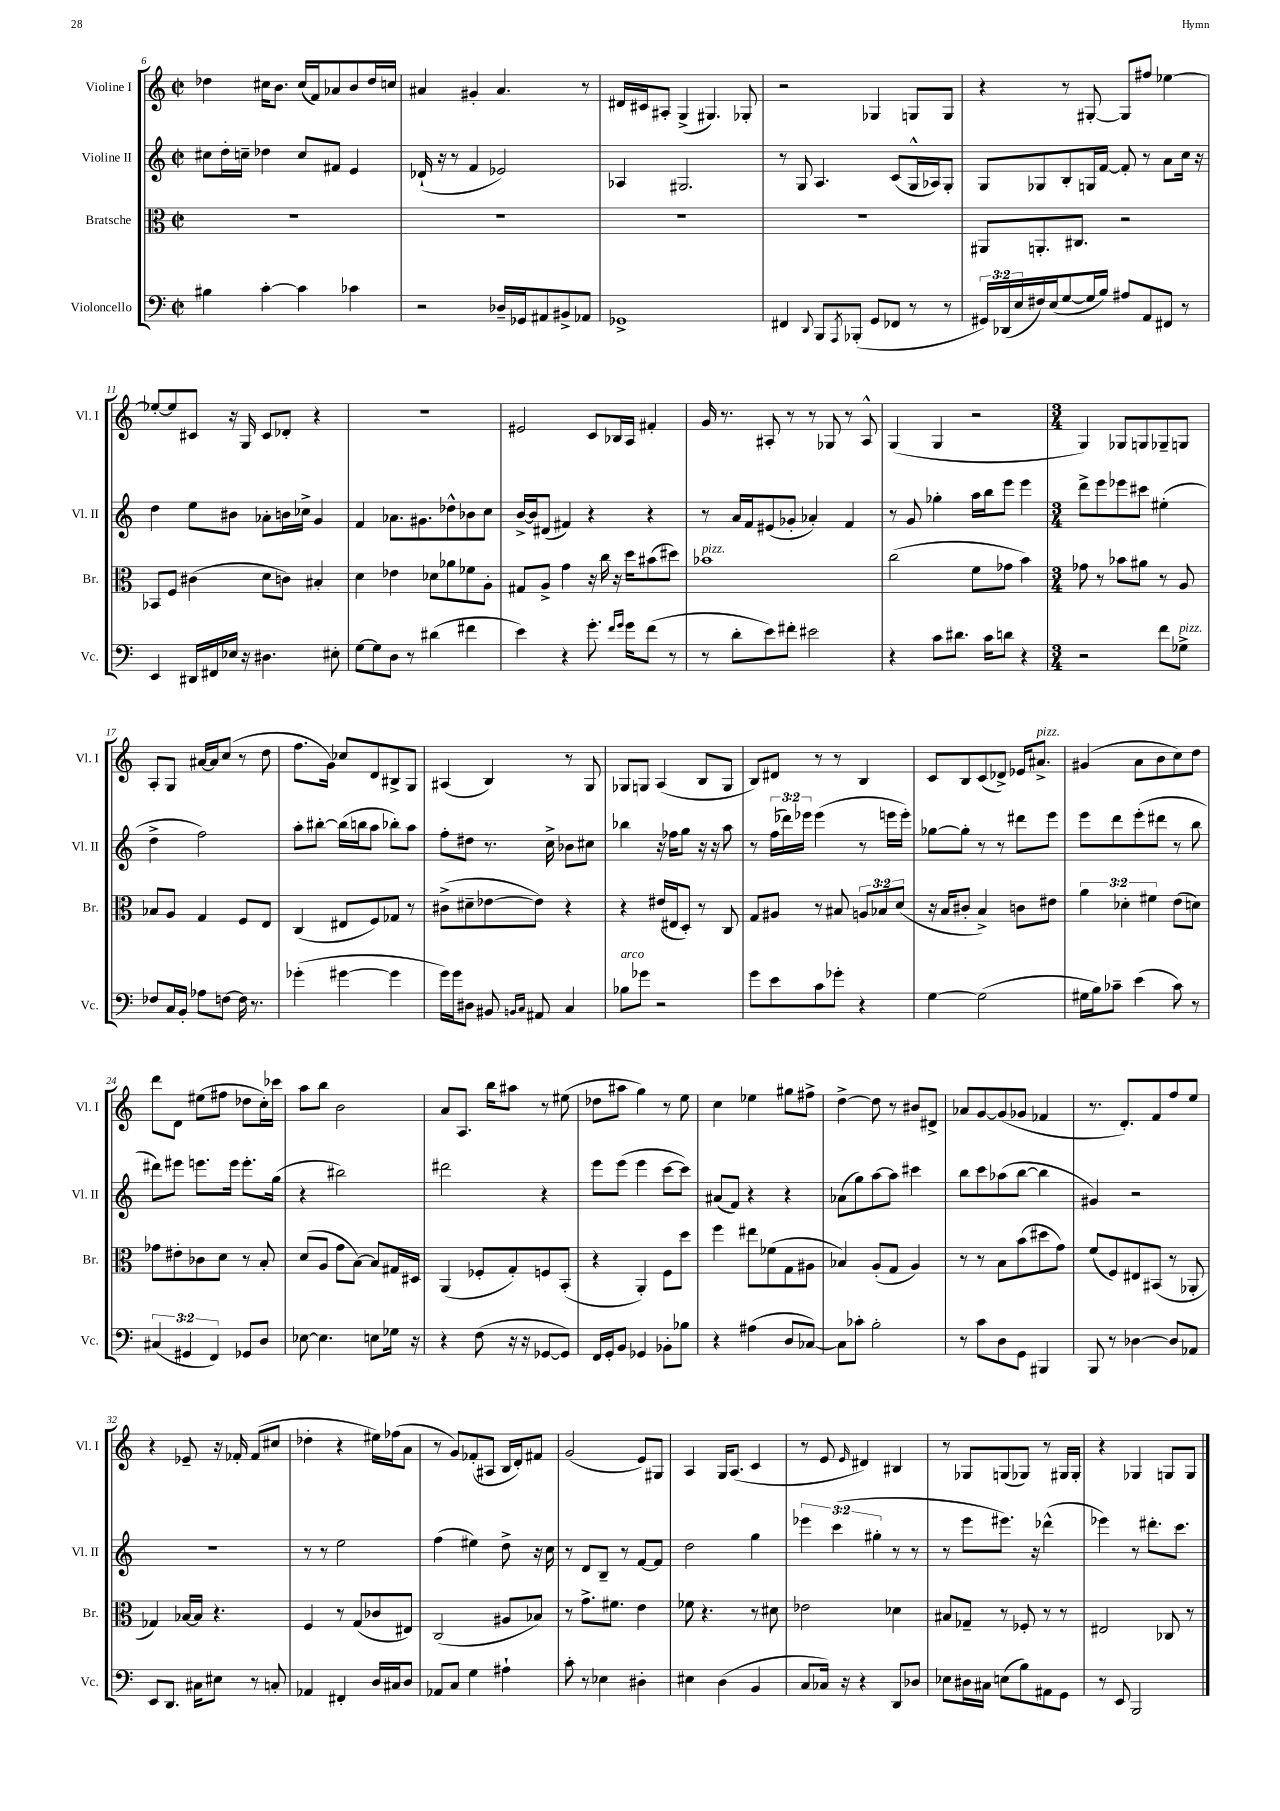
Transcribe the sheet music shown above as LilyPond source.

<<
\new StaffGroup <<
\new Staff = "s0" \with { instrumentName = "Violine I" shortInstrumentName = "Vl. I" } {
    \clef treble \key c \major \defaultTimeSignature \time 2/2
    des''4 cis''16 b'8. cis''16( f'16) aes'8 b'8 des''16 c''16 |
    ais'4 gis'4-. ais'4. r8 |
    dis'16 cis'16 ais8-. g4->( gis4.) ges8-. |
    r2 ges4 g8 g8 |
    r4 r8 gis8~-. gis8 fis''8 ees''4~ |
    ees''8~-. ees''8 cis'8 r16 g16 cis'8 des'8-. r4 |
    R1 |
    eis'2 c'8 bes16 a16 fis'4-. |
    g'16 r8. ais8-. r8 r8 ges8 r8 ais8-^ |
    g4( g4 r2 |
    \numericTimeSignature \time 3/4 g4) ges8 g8 ges8-- g8 |
    a8-. g8 ais'16~ ais'16 c''8( r8 d''8 |
    f''8. g'16) ces''8 d'8 bis8-> g8 |
    ais4( b4) r8 g8 |
    ges8 g8 a4( b8 g8 |
    b8) dis'8 r8 r8 b4 |
    c'8 b8 c'8( des'8->) ees'16 ais'8.->^\markup { \italic "pizz." } |
    gis'4( a'8 b'8 c''8) d''8 |
    d'''8 d'8 eis''8( fis''8 des''8 c''16-.) ces'''16 |
    a''8 b''8 b'2 |
    a'8 a8. b''16 ais''8 r8 eis''8( |
    des''8 ais''8 g''4) r8 e''8 |
    c''4 ees''4 gis''8 fis''8-> |
    d''4~-> d''8 r8 bis'8 dis'8-> |
    aes'8 g'8~ g'8( ges'8 fes'4 |
    r8. d'8.-.) f'8 f''8 e''8 |
    r4 ees'8-- r16 fes'16-. fes'8( cis''8 |
    des''4-. r4 eis''16) fes''16( a'8 |
    r8 g'8) fes'8-.( ais8 b16 d'16-.) fis'8 |
    g'2( e'8) gis8 |
    a4 g16 a8.( c'4 |
    r8 e'8 \grace { e'16 } dis'4) bis4 |
    r8 ges8 g8( ges8) r8 gis16 gis16-. |
    r4 ges4 g8 g8 \bar "|." |
}
\new Staff = "s1" \with { instrumentName = "Violine II" shortInstrumentName = "Vl. II" } {
    \clef treble \key c \major \defaultTimeSignature \time 2/2 \override Staff.TupletNumber.text = #tuplet-number::calc-fraction-text
    cis''8 d''16-. c''16-- des''4 c''8 fis'8 e'4 |
    des'16-!( r16 r8 f'4 ees'2) |
    aes4 gis2. |
    r8 g8 a4. c'8( g16-^ aes16) g8-. |
    g8 ges8 b8-. g16 f'16~ f'8-. r8 a'8 c''16 r16 |
    d''4 e''8 bis'8 aes'8-. b'16 ces''16-> g'4 |
    f'4 aes'8. gis'8. des''8-^ bes'8 c''8 |
    b'16~-> b'16 dis'8( fis'4) r4 r4 |
    r8 a'16 f'16 eis'8( ges'8-. aes'4-.) f'4 |
    r8 g'8 ges''4-. a''16 b''16 e'''8 e'''4 |
    \numericTimeSignature \time 3/4 d'''8-> e'''8 ees'''8 cis'''8 eis''4-.( |
    d''4-> f''2) |
    a''8-. bis''8~-. bis''16( b''16 a''8 bes''8-.) a''8 |
    f''8-. dis''8 r8. c''16-> bes'8 cis''8 |
    bes''4 r16 fes''16 g''8 r16 r16 a''8 |
    r8 \tuplet 3/2 { f''16( des'''16) ees'''16 } ees'''4( r8 e'''16 e'''16-.) |
    ges''8~ ges''8-. r8 r8 dis'''8 e'''8 |
    e'''8 d'''8 e'''8-.( dis'''8 r8 b''8 |
    dis'''8) eis'''8 e'''8. e'''16 e'''8.-. g''16( |
    r4 bis''2) |
    dis'''2 r4 |
    e'''8 e'''8( e'''4 c'''8~ c'''8) |
    ais'8( f'8) r4 r4 |
    aes'8( g''8) a''8~ a''8 cis'''4 |
    b''8 c'''8 aes''8( b''8~ b''4 |
    gis'4) r2 |
    R2. |
    r8 r8 e''2 |
    f''4( eis''4) d''8-> r16 c''16 |
    r8 d'8 b8-- r8 f'8~ f'8 |
    d''2 g''4 |
    \tuplet 3/2 { ees'''4 c'''4( gis''4-. } r8 r8 |
    r8 e'''8 eis'''8.) r16 des'''4-^( |
    ees'''4) r8 dis'''8.-. c'''8. \bar "|." |
}
\new Staff = "s2" \with { instrumentName = "Bratsche" shortInstrumentName = "Br." } {
    \clef alto \key c \major \defaultTimeSignature \time 2/2 \override Staff.TupletNumber.text = #tuplet-number::calc-fraction-text
    R1 |
    R1 |
    R1 |
    R1 |
    ais,8 a,8.-. cis8. r2 |
    bes,8 f8 cis'4( d'8 c'8) bis4-. |
    d'4 ees'4 des'8 aes'8 fes'8 a8-. |
    gis8 a8-> g'4 r16 c''16 r16 d''16 bis'8( dis''8) |
    bes'1^\markup { \italic "pizz." } |
    c''2( f'8 ges'8 b'4) |
    \numericTimeSignature \time 3/4 ges'8 r8 bes'8 ais'8 r8 a8 |
    bes8 a8 g4 f8 e8 |
    c4( eis8 f8) ges8 r8 |
    cis'8->( dis'8-- ees'8~ ees'8) r4 |
    r4 eis'16( eis16 d8-.) r8 c8 |
    g8 ais8 r8 bis8 \tuplet 3/2 { a8 bes8 d'8( } |
    r16 b16 cis'8-. b4->) c'8 eis'8 |
    \tuplet 3/2 { a'4 des'4-. fis'4 } e'8( d'8) |
    ges'8 eis'8-. ces'8 d'8 r8 b8-. |
    d'8( a8 g'8 b8~) b8 gis16 dis16 |
    a,4( fes8-. g8-.) f8 b,8-.( |
    r4 a,4-.) f8 d''8 |
    f''4 eis''8 fes'8( g8 ais8 |
    bes4) a8-.( g8 a4) |
    r8 r8 b8 b'8( dis''8 g'8) |
    f'8( f8) eis8 bis,8( r8 aes,8-. |
    ges4) bes16~ bes16 r4. |
    f4 r8 g8( ces'8 eis8) |
    c2( ais8 bes8) |
    r8 g'8.-> fis'8. e'4 |
    fes'8 r4. r8 dis'8 |
    ees'2 des'4 |
    bis8 ges8-- r8 fes8-. r8 r8 |
    eis2 ces8 r8 \bar "|." |
}
\new Staff = "s3" \with { instrumentName = "Violoncello" shortInstrumentName = "Vc." } {
    \clef bass \key c \major \defaultTimeSignature \time 2/2 \override Staff.TupletNumber.text = #tuplet-number::calc-fraction-text
    bis4 c'4~-. c'4 ces'4 |
    r2 des16-- ges,16 ais,8 bis,8-> aes,8 |
    ges,1-> |
    fis,4 \appoggiatura { d,8 } b,,8 \acciaccatura { a,,8 } bes,,8-.( g,8 fes,8 r8 r8 |
    \tuplet 3/2 { gis,16) des,16( e16 } fis16) e16( g8~ g16 b16) ais8 a,8 fis,8 r8 |
    e,4 dis,16 fis,16 ees16 r16 dis4. eis8-. |
    g8~ g8 d8 r8 dis'4( fis'4 |
    e'4) r4 g'8.-. \grace { f'16 g'16 } g'16 f'8( r8 |
    r8 d'8-. e'8) fis'8-. eis'2 |
    r4 c'8 dis'8. c'16 d'8 r4 |
    \numericTimeSignature \time 3/4 r2 f'8 ges8->^\markup { \italic "pizz." } |
    fes8 c16 b,16-. aes8 f8~ f16 r8. |
    ges'4-.( gis'4~ gis'4 |
    g'16) g'16 dis8 bis,8 \grace { b,16 c16 } ais,8 c4 |
    bes8^\markup { \italic "arco" } ges'8 r2 |
    g'8 e'8 c'8 ges'8-. r4 |
    g4~ g2( |
    gis16 b16) ces'8-- e'4( ces'8) r8 |
    \tuplet 3/2 { cis4( gis,4 f,4) } ges,8 d8 |
    ees8~ ees4. e8 ges16 r16 |
    r4 f8( r16 r16 ges,8~ ges,8) |
    f,16 g,16-. b,8 ges,4 bes,8-. bes8 |
    r4 ais4( d8 ces8~) |
    ces8 ces'8-. b2-. |
    r8 c'8 d8 g,8 bis,,4 |
    b,,8 r8 des4~ des8 aes,8 |
    e,8 d,8. cis16 eis8 r8 c8-. |
    aes,4 fis,4-. d16 cis16 d8 |
    aes,8 c8 g4 ais4-! |
    c'8-. r8 ees4 dis4-. |
    eis4 d4( b,4 |
    c8 ces16) r16 r4 d,8 des8 |
    ees8 dis16 cis16 e8( b8) ais,8 g,8 |
    r8 e,8 b,,2 \bar "|." |
}
>>
>>
\layout { \context { \Score currentBarNumber = #6 } }
